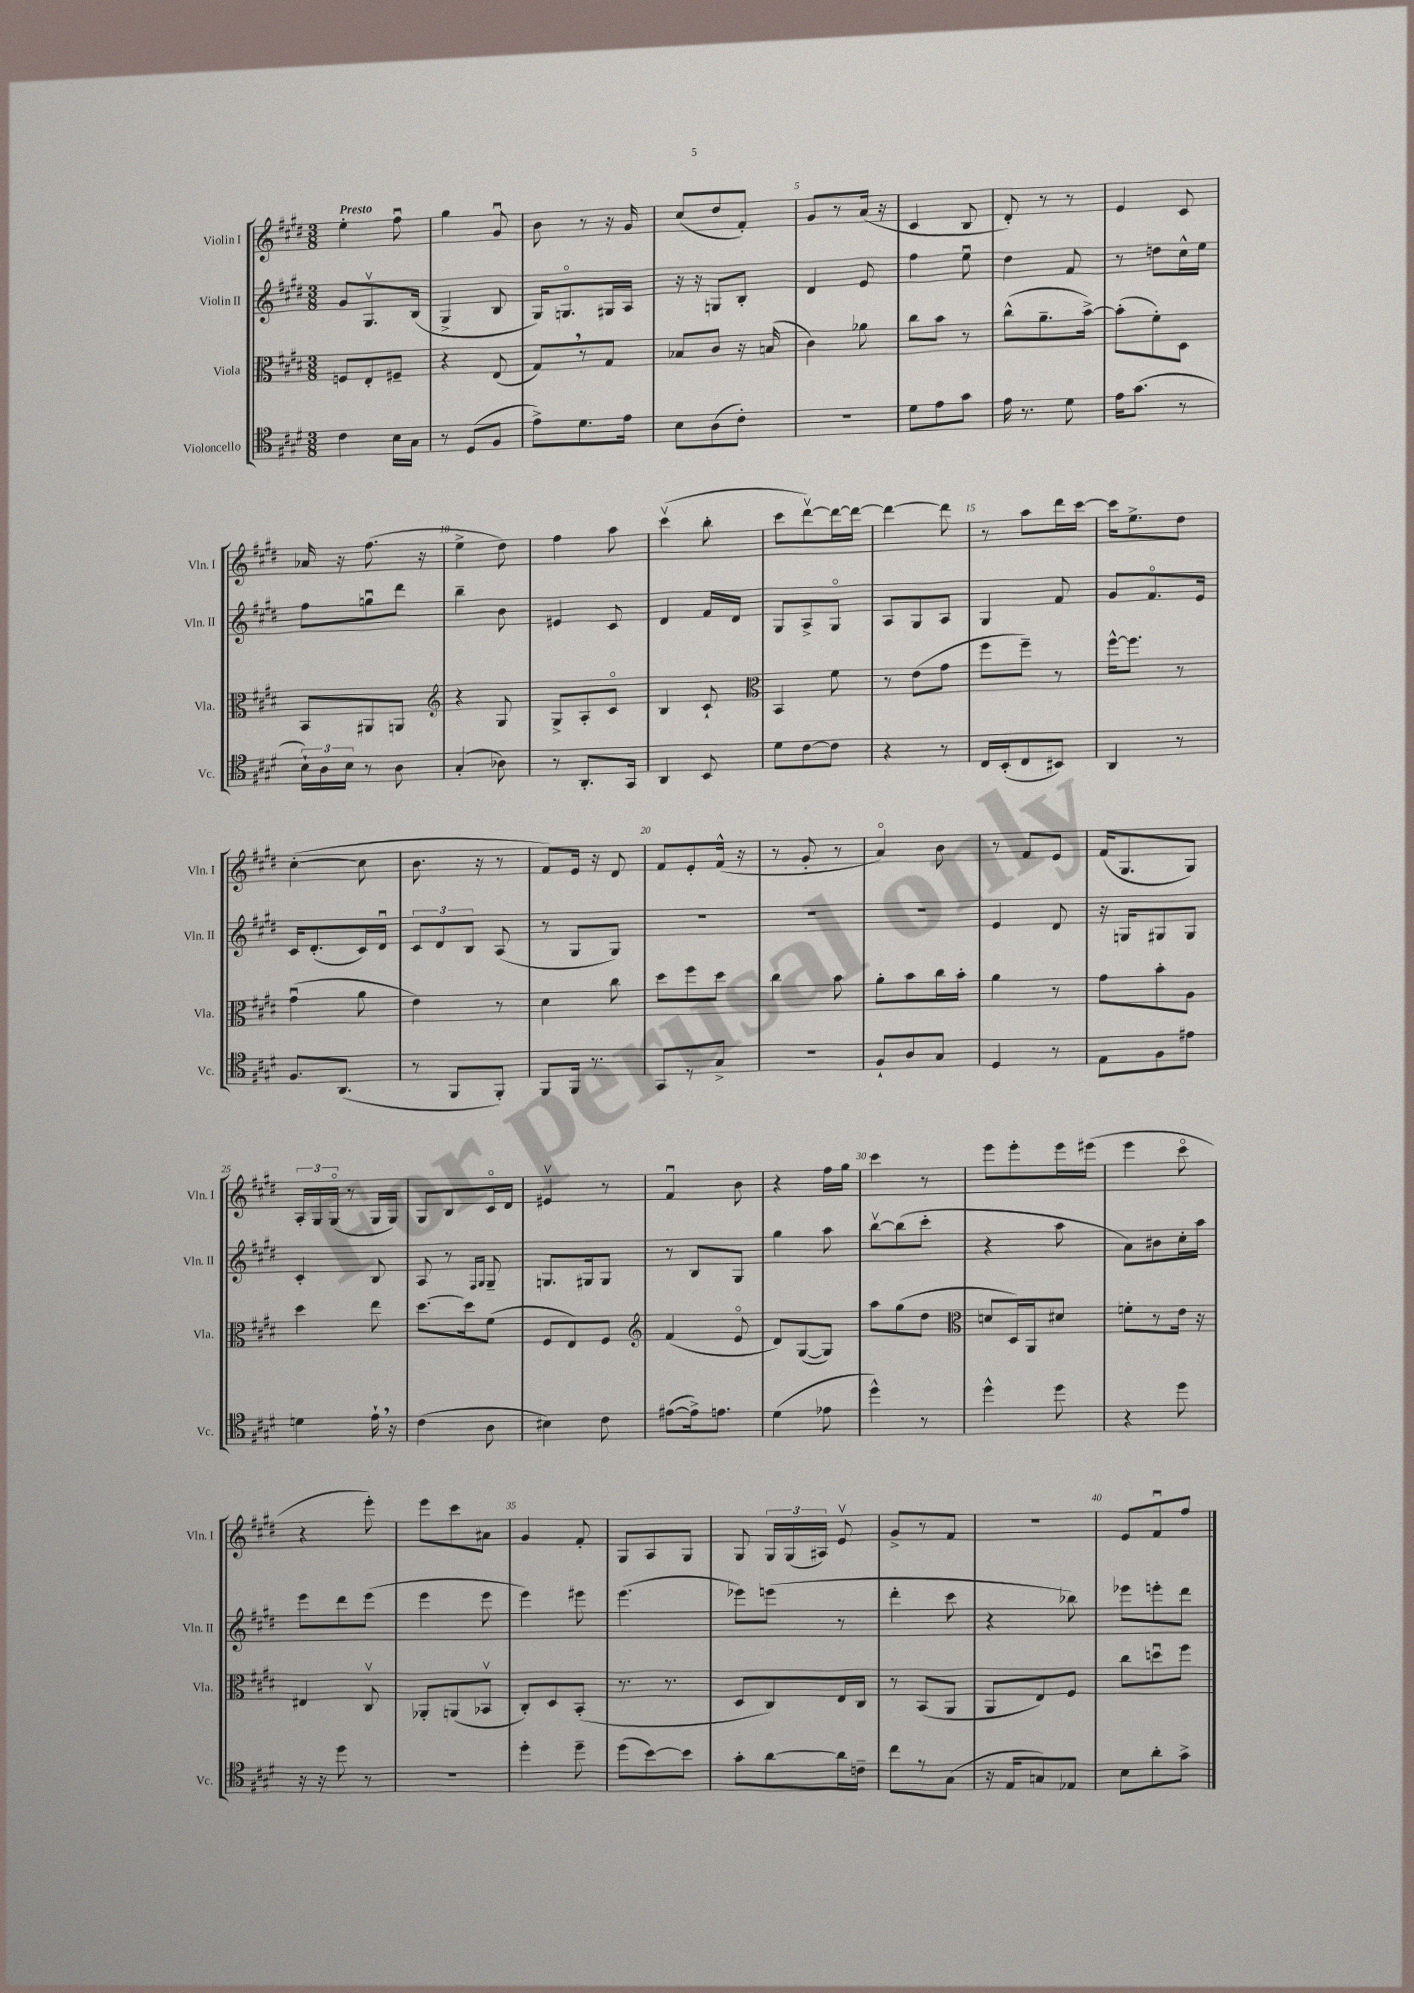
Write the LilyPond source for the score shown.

<<
\new StaffGroup <<
\new Staff = "s0" \with { instrumentName = "Violin I" shortInstrumentName = "Vln. I" } {
    \clef treble \key e \major \numericTimeSignature \time 3/8 \tempo "Presto"
    \autoBeamOff e''4-. fis''8\downbow |
    gis''4 gis'8\downbow |
    b'8 r8 r16 gis'16 |
    cis''8[( dis''8 fis'8]-.) |
    gis'8[ r8 a'16]( r16 |
    cis'4 b8 |
    dis'8-.) r8 r8 |
    e'4 cis'8 |
    aes'16 r16 fis''8.( r16 |
    e''4-> dis''8) |
    fis''4 a''8 |
    cis'''4\upbow( b''8-. |
    cis'''8[ dis'''8~\upbow) dis'''16~ dis'''16]~ |
    dis'''4~ dis'''8 |
    r8 a''8[ dis'''16 cis'''16]~ |
    cis'''16[ e''8.-> dis''8] |
    cis''4~-.( cis''8 |
    b'8. r16 r8 |
    fis'8[) e'16] r16 dis'8 |
    fis'8[ e'8-. fis'16]-^( r16 |
    r8 gis'8-. r8 |
    a'4\flageolet) b'8 |
    r8 fis'8[ e'8] |
    fis'16[( gis8. gis8]) |
    \tuplet 3/2 { a16[-. gis16 gis16]\flageolet( } r8 gis16[ gis16]) |
    gis8[ b8 cis'16\flageolet dis'16] |
    eis'4\upbow r8 |
    fis'4\downbow b'8 |
    r4 fis''16[ gis''16] |
    cis'''4 r8 |
    e'''8[ e'''8-. e'''16 eis'''16]( |
    e'''4 cis'''8\flageolet |
    r4 e'''8-.) |
    e'''8[ cis'''8 ais'8] |
    gis'4 fis'8-. |
    gis8[ a8 gis8] |
    gis8 \tuplet 3/2 { gis16[ gis16( ais16]) } e'8\upbow |
    gis'8[-> r8 fis'8] |
    R4. |
    e'8[ fis'8\downbow fis''8] \bar "|." |
}
\new Staff = "s1" \with { instrumentName = "Violin II" shortInstrumentName = "Vln. II" } {
    \clef treble \key e \major \numericTimeSignature \time 3/8
    \autoBeamOff gis'8[ gis8.\upbow b16]( |
    gis4-> b8 |
    gis16[) g8.\flageolet gis16 a16] |
    r16 r16 g8[ b8]-. |
    dis'4 e'8 |
    fis''4 e''8\downbow |
    dis''4 fis'8 |
    r8 d''8[ cis''16-^ e''16] |
    fis''8[ g''8\downbow dis'''8] |
    b''4-- b'8 |
    eis'4 cis'8 |
    dis'4 fis'16[ dis'16] |
    gis8[ a8-> gis8]\flageolet |
    a8[ gis8 a8] |
    gis4 fis'8 |
    gis'8[ fis'8.\flageolet e'16] |
    cis'16[ dis'8.-.( cis'16) dis'16]\downbow |
    \tuplet 3/2 { cis'8[ dis'8 b8] } a8( |
    r8 gis8[ gis8]) |
    R4. |
    R4. |
    R4. |
    e'4 dis'8 |
    r16 g16[ gis8 gis8] |
    cis'4-. b8 |
    a8 r8 \grace { fis16[ gis16] } gis8-- |
    g8.[ gis16 gis8] |
    r8 b8[ gis8] |
    gis''4 a''8 |
    b''8[~\upbow b''8( cis'''8]-. |
    r4 a''8 |
    a'8[) bis'8 cis''16-. a''16] |
    e'''8[ dis'''8 e'''8]( |
    e'''4 e'''8 |
    e'''4) eis'''8 |
    e'''4.( |
    ees'''8[) e'''8]( r8 |
    dis'''4-. cis'''8 |
    r4 bes''8) |
    ees'''8[ e'''8-. dis'''8] \bar "|." |
}
\new Staff = "s2" \with { instrumentName = "Viola" shortInstrumentName = "Vla." } {
    \clef alto \key e \major \numericTimeSignature \time 3/8
    \autoBeamOff f8[ e8-. fis8]-- |
    r4 e8( |
    gis8[) \breathe r8 gis8] |
    bes8[ cis'8] r16 b16( |
    cis'4) aes'8 |
    cis''8[ b'8] r8 |
    cis''8[-^( a'8.-- b'16]~->) |
    b'8[-.( fis'8-.) dis8] |
    b,8[ ais,8 a,8] |
    \clef treble r4 gis8 |
    gis8[-> a8-. cis'8]\flageolet |
    b4 cis'8-! |
    \clef alto b,4 fis'8 |
    r8 e'8[( gis'8] |
    fis''8[ fis''8]--) r8 |
    fis''16[~-^ fis''8.] r8 |
    gis'4\downbow( a'8 |
    e'4) r8 |
    dis'4 cis''8 |
    dis''8[ fis''8 dis''8] |
    cis''4 b'8 |
    a'8[-. b'8 cis''16 b'16]-. |
    a'4 r8 |
    gis'8[ b'8-. a8] |
    dis''4 e''8 |
    dis''8.[~ dis''16 fis'8]( |
    fis8[ e8) fis8] |
    \clef treble fis'4( e'8\flageolet |
    dis'8[) gis8~( gis8]) |
    a''8[ gis''8( dis''8] |
    \clef alto d'8[ dis16) a,16 dis'8] |
    f'8[-. r8 e'16] r16 |
    eis4 cis8\upbow |
    aes,8[-. a,8( bes,8]\upbow |
    cis8[-.) dis8 b,8]-.( |
    r8. r8. |
    dis8[ cis8) e16 cis16] |
    r8 b,8[( a,8] |
    a,8[ e8) fis8] |
    cis''8[ d''8\downbow fis''8] \bar "|." |
}
\new Staff = "s3" \with { instrumentName = "Violoncello" shortInstrumentName = "Vc." } {
    \clef tenor \key e \major \numericTimeSignature \time 3/8
    \autoBeamOff cis'4 b16[ gis16] |
    r8 dis8[( fis8] |
    e'8[->) dis'8. e'16] |
    b8[ a8( cis'8]-.) |
    R4. |
    dis'8[ e'8 gis'8] |
    e'16 r8. dis'8 |
    e'16[ gis'8.]( r8 |
    \tuplet 3/2 { b16[-!) a16 b16] } r8 a8 |
    gis4-.( aes8) |
    r8 a,8.[-. gis,16] |
    a,4 b,8 |
    dis'8[ cis'8~ cis'8] |
    r4 r8 |
    cis16[ b,16-.( cis8 bis,8]) |
    a,4 r8 |
    fis8.[ a,8.]( |
    r8 fis,8[ fis,8]-.) |
    fis,8[ fis,16] r8. |
    gis,8[ r8 gis8]-> |
    R4. |
    fis8[-! a8 gis8] |
    dis4 r8 |
    e8[ fis8 eis'8] |
    d'4 e'16-! \breathe r16 |
    cis'4( a8 |
    bis4) cis'8 |
    eis'8[~( eis'16->) e'8.] |
    dis'4( ees'8 |
    dis''4-^) r8 |
    dis''4-^ dis''8 |
    r4 dis''8 |
    r16 r16 dis''8 r8 |
    R4. |
    dis''4-. dis''8-- |
    dis''8[( b'8~) b'8] |
    gis'8[-. a'8~ a'16 c'16]-- |
    cis''8[ r8 gis8]( |
    r16 e16[ g8) ees8] |
    b8[ a'8-. gis'8]-> \bar "|." |
}
>>
>>
\layout { \context { \Score \override BarNumber.break-visibility = ##(#f #t #t) barNumberVisibility = #(every-nth-bar-number-visible 5) } }
